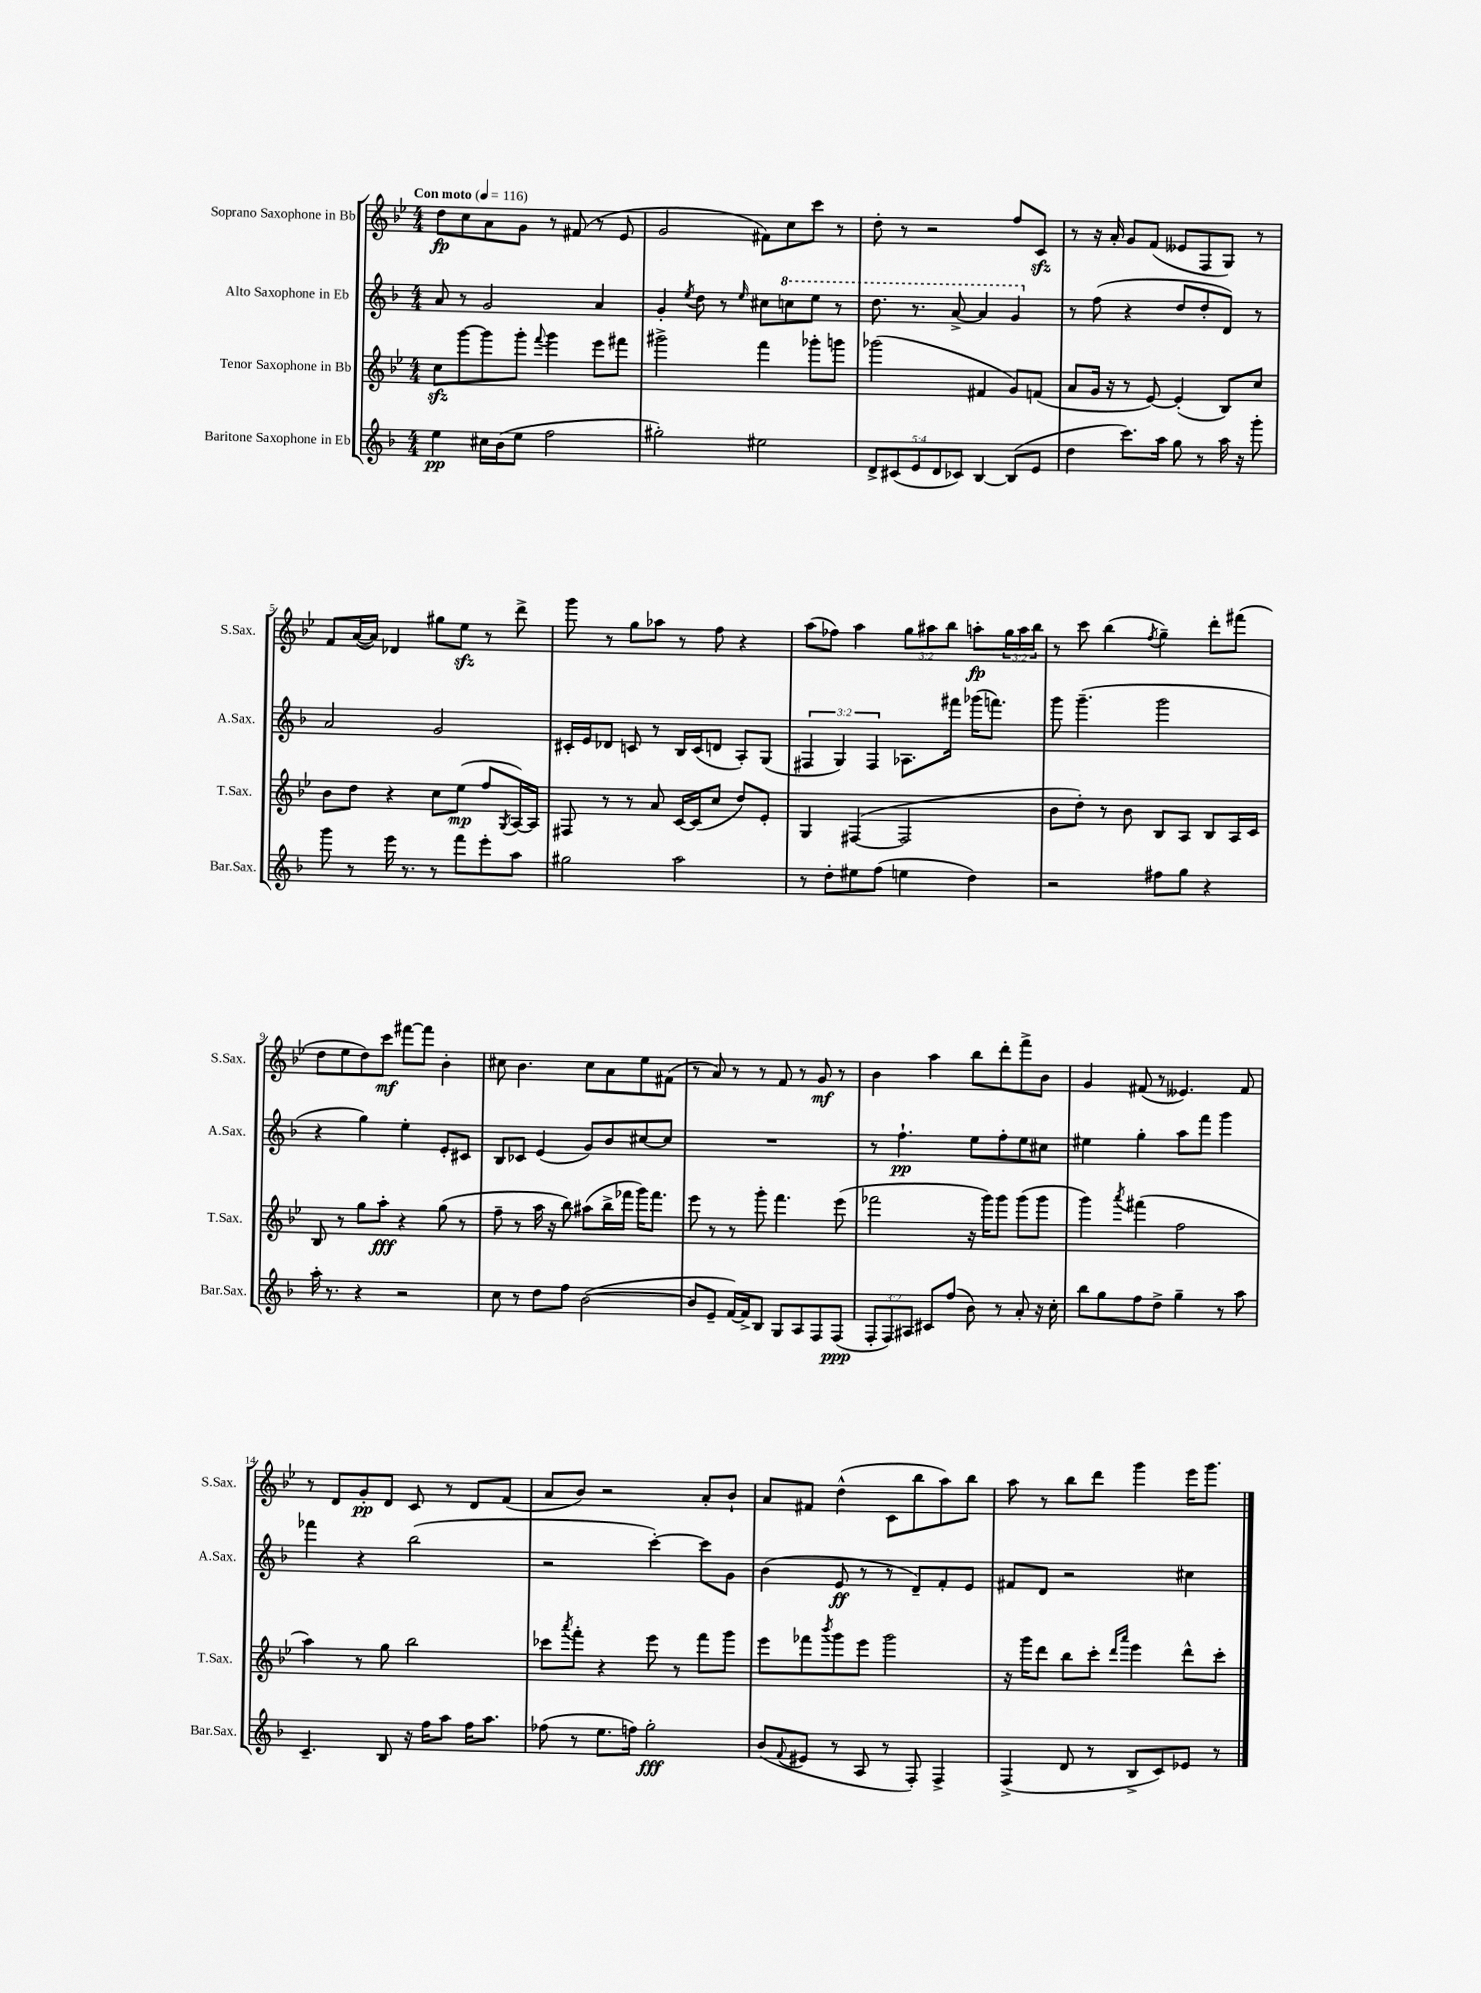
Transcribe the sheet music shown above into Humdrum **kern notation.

**kern	**dynam	**kern	**dynam	**kern	**dynam	**kern	**dynam
*part4	*part4	*part3	*part3	*part2	*part2	*part1	*part1
*staff4	*staff4	*staff3	*staff3	*staff2	*staff2	*staff1	*staff1
*I"Baritone Saxophone in Eb	*	*I"Tenor Saxophone in Bb	*	*I"Alto Saxophone in Eb	*	*I"Soprano Saxophone in Bb	*
*I'Bar.Sax.	*	*I'T.Sax.	*	*I'A.Sax.	*	*I'S.Sax.	*
*clefG2	*	*clefG2	*	*clefG2	*	*clefG2	*
*k[b-]	*	*k[b-e-]	*	*k[b-]	*	*k[b-e-]	*
*M4/4	*	*M4/4	*	*M4/4	*	*M4/4	*
*MM116	*	*MM116	*	*MM116	*	*MM116	*
=1	=1	=1	=1	=1	=1	=1	=1
!	!	!	!	!	!	!LO:TX:a:B:t=Con moto	!
4ee\	pp	8cczz\L	.	8a/	.	8dd\L	fp
.	.	[8ggg\	.	8r	.	8cc\	.
16cc#X\LL	.	8ggg\]	.	2g/	.	8a\	.
(16b-\J	.	.	.	.	.	.	.
8ee\J	.	8ggg'\J	.	.	.	8g\J	.
.	.	8qqfff/	.	.	.	.	.
2ff\	.	4ggg\	.	.	.	8r	.
.	.	.	.	.	.	(8f#X/	.
.	.	8eee-\L	.	4a/	.	8r	.
.	.	8fff#X\J	.	.	.	8e-/	.
=2	=2	=2	=2	=2	=2	=2	=2
2gg#X'\)	.	2ggg#X^\	.	4g'/	.	2g/	.
.	.	.	.	8qee/	.	.	.
.	.	.	.	8dd\	.	.	.
.	.	.	.	8r	.	.	.
.	.	.	.	16qqee/	.	.	.
2ee#X\	.	4fff\	.	8cc#X\L	.	8f#X\L)	.
*	*	*	*	*8va	*	*	*
.	.	.	.	8cccn\	.	8cc\	.
.	.	8ggg-X'\L	.	8eee\J	.	8ccc\J	.
.	.	8gggn\J	.	8r	.	8r	.
=3	=3	=3	=3	=3	=3	=3	=3
10d^/L	.	(2ggg-X\	.	8.ddd\	.	8dd'\	.
(10c#X/	.	.	.	.	.	.	.
.	.	.	.	.	.	8r	.
.	.	.	.	8.r	.	.	.
10e/	.	.	.	.	.	.	.
.	.	.	.	.	.	2r	.
10d/	.	.	.	.	.	.	.
.	.	.	.	[8aa^/	.	.	.
10c-X/J)	.	.	.	.	.	.	.
[4B-/	.	4f#X/	.	4aa/]	.	.	.
(8B-/L]	.	8g/L)	.	4gg/	.	8ff/L	.
8e/J	.	(8fn/J	.	.	.	8czz/J	.
=4	=4	=4	=4	=4	=4	=4	=4
*	*	*	*	*X8va	*	*	*
4dd\	.	8a/L	.	8r	.	8r	.
.	.	16g/Jk	.	(8ff\	.	16r	.
.	.	16r	.	.	.	16a'/	.
8.ccc\L)	.	8r	.	4r	.	8g/L	.
.	.	[8e-/)	.	.	.	(8f/J	.
16aa\Jk	.	.	.	.	.	.	.
8gg\	.	(4e-'/]	.	8dd/L	.	8e--X/L	.
8r	.	.	.	8dd'/	.	8F/	.
16aa\	.	8B-/L)	.	8d/J)	.	8G/J)	.
16r	.	.	.	.	.	.	.
8ggg'\	.	8cc/J	.	8r	.	8r	.
!!LO:LB:g=z
=5	=5	=5	=5	=5	=5	=5	=5
8ggg\	.	8b-\L	.	2a/	.	8f/L	.
8r	.	8dd\J	.	.	.	([16a/L	.
.	.	.	.	.	.	16a/JJ])	.
16eee\	.	4r	.	.	.	4d-X/	.
8.r	.	.	.	.	.	.	.
8r	.	8cc\L	.	2g/	.	8gg#X\L	.
8fff\L	.	(8ee-\J	mp	.	.	8ee-zz\J	.
8eee'\	.	8ff/L	.	.	.	8r	.
.	.	8qG/	.	.	.	.	.
8aa\J	.	[16A/L)	.	.	.	8ddd^\	.
.	.	16A/JJ]	.	.	.	.	.
=6	=6	=6	=6	=6	=6	=6	=6
2gg#X\	.	8F#X/	.	16c#X'/LL	.	8ggg\	.
.	.	.	.	16e/J	.	.	.
.	.	8r	.	8d-X/J	.	8r	.
.	.	8r	.	8cn/	.	8gg\L	.
.	.	8a/	.	8r	.	8aa-X\J	.
2aa\	.	[16c/LL	.	16B-/LL	.	8r	.
.	.	(16c/J]	.	(16c/J	.	.	.
.	.	8cc/J	.	8dn/J	.	8ff\	.
.	.	8dd/L)	.	8A'/L)	.	4r	.
.	.	8e-'/J	.	(8G/J	.	.	.
=7	=7	=7	=7	=7	=7	=7	=7
8r	.	4G/	.	6F#X/	.	(8aa\L	.
8dd'\L	.	.	.	.	.	8ff-X\J)	.
.	.	.	.	6G/)	.	.	.
8ee#X\	.	([4F#X/	.	.	.	4aa\	.
.	.	.	.	6F#/	.	.	.
(8ff\J	.	.	.	.	.	.	.
4een\	.	2F#/]	.	8.A-X\L	.	12gg\L	.
.	.	.	.	.	.	12aa#X\	.
.	.	.	.	.	.	12bb-\J	.
.	.	.	.	16fff#X\Jk	.	.	.
4dd\)	.	.	.	(16ggg-X\KL	.	8aan'\L	fp
.	.	.	.	8.fffn\J)	.	.	.
.	.	.	.	.	.	24gg\L	.
.	.	.	.	.	.	24aa\	.
.	.	.	.	.	.	24bb-\JJ	.
=8	=8	=8	=8	=8	=8	=8	=8
2r	.	8b-\L	.	8ggg\	.	8r	.
.	.	8dd'\J)	.	(4.ggg~\	.	8ccc\	.
.	.	8r	.	.	.	(4bb-\	.
.	.	8b-\	.	.	.	.	.
.	.	.	.	.	.	8qff/	.
8ff#X\L	.	8B-/L	.	2ggg\	.	4gg~\)	.
8gg\J	.	8A/J	.	.	.	.	.
4r	.	8B-/L	.	.	.	8ddd'\L	.
.	.	16A/L	.	.	.	(8fff#X\J	.
.	.	16c/JJ	.	.	.	.	.
!!LO:LB:g=z
=9	=9	=9	=9	=9	=9	=9	=9
16aa'\	.	8B-/	.	4r	.	8dd\L	.
8.r	.	.	.	.	.	.	.
.	.	8r	.	.	.	8ee-\	.
4r	.	8gg\L	.	4gg\)	.	8dd\)	.
.	.	8aa'\J	fff	.	.	8ccc\J	mf
2r	.	4r	.	4ee'\	.	[8fff#X\L	.
.	.	.	.	.	.	8fff#\J]	.
.	.	(8gg\	.	8e'/L	.	4b-'\	.
.	.	8r	.	8c#X/J	.	.	.
=10	=10	=10	=10	=10	=10	=10	=10
8cc\	.	8ff~\	.	8B-/L	.	8cc#X\	.
8r	.	8r	.	8c-X/J	.	4.b-\	.
8dd\L	.	16aa\	.	(4e/	.	.	.
.	.	16r	.	.	.	.	.
8ff\J	.	8bb-\)	.	.	.	.	.
([2b-\	.	(8aa#X\L	.	8g/L)	.	8cc#\L	.
.	.	16bb-^\L	.	8b-/	.	8a\	.
.	.	16fff-X\JJ	.	.	.	.	.
.	.	16ggg\KL)	.	[8cc#X/	.	8ee-\	.
.	.	8.fff-\J	.	.	.	.	.
.	.	.	.	8cc#/J]	.	(8f#X\J	.
=11	=11	=11	=11	=11	=11	=11	=11
8b-/L]	.	8eee-\	.	1r	.	8r	.
8e~/J	.	8r	.	.	.	8a/)	.
[16f/LL)	.	8r	.	.	.	8r	.
16f^/J]	.	.	.	.	.	.	.
8B-/J	.	8ggg'\	.	.	.	8r	.
8G/L	.	4.fff\	.	.	.	8f/	.
8A/	.	.	.	.	.	8r	.
8F/	.	.	.	.	.	8g/	mf
(8F/J	ppp	(8eee-\	.	.	.	8r	.
=12	=12	=12	=12	=12	=12	=12	=12
12F'/L	.	2fff-X\	.	8r	.	4b-\	.
12F/)	.	.	.	.	.	.	.
.	.	.	.	4.ff`\	pp	.	.
12A#X/J	.	.	.	.	.	.	.
8c#X/L	.	.	.	.	.	4aa\	.
(8ff/J	.	.	.	.	.	.	.
8b-\)	.	16r	.	8ee\L	.	8bb-\L	.
.	.	16ggg\KL)	.	.	.	.	.
8r	.	8ggg\J	.	8ff'\	.	8ddd'\	.
8a'/	.	(8ggg\L	.	8ee\	.	8fff^\	.
16r	.	8ggg\J	.	8cc#X\J	.	8b-\J	.
16cc'\	.	.	.	.	.	.	.
=13	=13	=13	=13	=13	=13	=13	=13
8bb-\L	.	4ggg\)	.	4ee#X\	.	4g/	.
8gg\	.	.	.	.	.	.	.
.	.	8qaaa/	.	.	.	.	.
8ff\	.	(4fff#X\	.	4gg'\	.	(8f#X/	.
8dd^\J	.	.	.	.	.	8r	.
4gg~\	.	2ff\	.	8aa\L	.	4.e--X/)	.
.	.	.	.	8fff\J	.	.	.
8r	.	.	.	4ggg\	.	.	.
8aa\	.	.	.	.	.	8f#/	.
!!LO:LB:g=z
=14	=14	=14	=14	=14	=14	=14	=14
4.c~/	.	4aa\)	.	4fff-X\	.	8r	.
.	.	.	.	.	.	8d/L	.
.	.	8r	.	4r	.	8g'/	pp
8B-/	.	8gg\	.	.	.	8d/J	.
16r	.	2bb-\	.	(2bb-\	.	8c/	.
16ff\KL	.	.	.	.	.	.	.
8aa\J	.	.	.	.	.	8r	.
16ff\KL	.	.	.	.	.	8d/L	.
8.aa\J	.	.	.	.	.	.	.
.	.	.	.	.	.	(8f/J	.
=15	=15	=15	=15	=15	=15	=15	=15
(8ff-X\	.	8ccc-X\L	.	2r	.	8a/L	.
.	.	8qaaa/	.	.	.	.	.
8r	.	8fff'\J	.	.	.	8b-/J)	.
8.ee\L	.	4r	.	.	.	2r	.
16ffn\Jk)	.	.	.	.	.	.	.
2gg'\	fff	8eee-\	.	[4ccc'\)	.	.	.
.	.	8r	.	.	.	.	.
.	.	8fff\L	.	8ccc\L]	.	8a'/L	.
.	.	8ggg\J	.	8g\J	.	8b-`/J	.
=16	=16	=16	=16	=16	=16	=16	=16
(8b-/L	.	8eee-\L	.	(4b-\	.	8a/L	.
8qqf/	.	.	.	.	.	.	.
8e#X/J	.	8fff-X\	.	.	.	8f#X/J	.
.	.	8qbbb-/	.	.	.	.	.
8r	.	8ggg\	.	8e/	ff	(4dd^^\	.
8A/	.	8eee-\J	.	8r	.	.	.
8r	.	2ggg\	.	8r	.	8c\L	.
8F'/)	.	.	.	8d~/L)	.	8bb-\	.
4F^/	.	.	.	8f'/	.	8aa\)	.
.	.	.	.	8e/J	.	8bb-\J	.
=17	=17	=17	=17	=17	=17	=17	=17
(4F^/	.	16r	.	8f#X/L	.	8aa\	.
.	.	16ggg\KL	.	.	.	.	.
.	.	8ddd\J	.	8d/J	.	8r	.
8d/	.	8bb-\L	.	2r	.	8bb-\L	.
8r	.	8ccc'\J	.	.	.	8ddd\J	.
.	.	16qqddd/LL	.	.	.	.	.
.	.	16qqaaa/JJ	.	.	.	.	.
8B-^/L	.	4eee-\	.	.	.	4ggg\	.
8c/)	.	.	.	.	.	.	.
8e-X/J	.	8ddd^^\L	.	4cc#X\	.	16eee-\KL	.
.	.	.	.	.	.	8.ggg\J	.
8r	.	8ccc'\J	.	.	.	.	.
==	==	==	==	==	==	==	==
*-	*-	*-	*-	*-	*-	*-	*-
